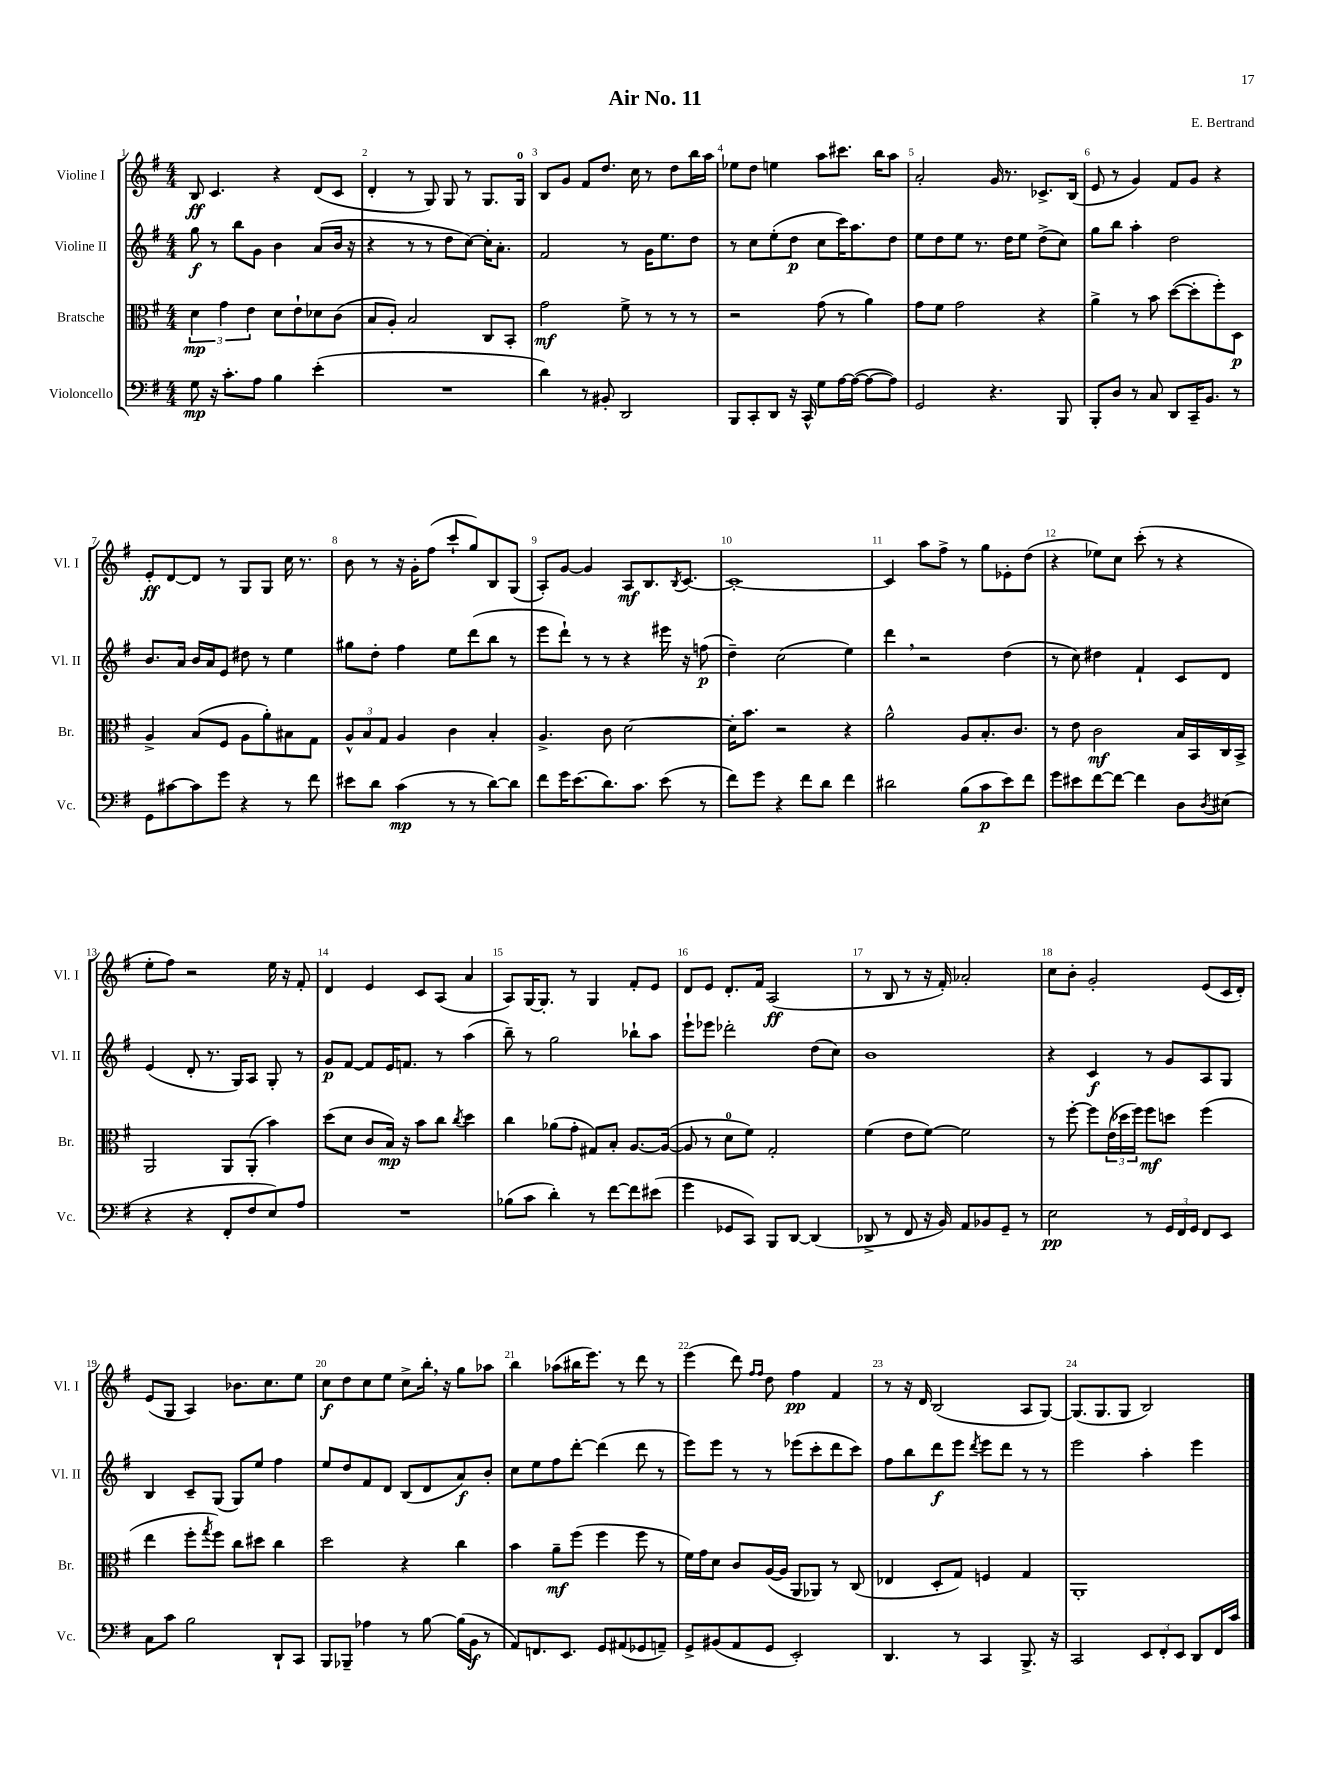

**kern	**dynam	**kern	**dynam	**kern	**dynam	**kern	**dynam
*part4	*part4	*part3	*part3	*part2	*part2	*part1	*part1
*staff4	*staff4	*staff3	*staff3	*staff2	*staff2	*staff1	*staff1
*I"Violoncello	*	*I"Bratsche	*	*I"Violine II	*	*I"Violine I	*
*I'Vc.	*	*I'Br.	*	*I'Vl. II	*	*I'Vl. I	*
*clefF4	*	*clefC3	*	*clefG2	*	*clefG2	*
*k[f#]	*	*k[f#]	*	*k[f#]	*	*k[f#]	*
*M4/4	*	*M4/4	*	*M4/4	*	*M4/4	*
=1	=1	=1	=1	=1	=1	=1	=1
8G\	mp	6d\	mp	8gg\	f	8B/	ff
16r	.	.	.	8r	.	4.c/	.
.	.	6g\	.	.	.	.	.
8.c'\L	.	.	.	.	.	.	.
.	.	.	.	8bb\L	.	.	.
.	.	6e\	.	.	.	.	.
8A\J	.	.	.	8g\J	.	.	.
4B\	.	8d\L	.	4b\	.	4r	.
.	.	8e`\	.	.	.	.	.
(4e'\	.	8d-X\	.	(8a/L	.	(8d/L	.
.	.	(8c\J	.	16b/Jk	.	8c/J	.
.	.	.	.	16r	.	.	.
=2	=2	=2	=2	=2	=2	=2	=2
1r	.	8B/L	.	4r	.	4d'/	.
.	.	8A'/J)	.	.	.	.	.
.	.	2B/	.	8r	.	8r	.
.	.	.	.	8r	.	8G/)	.
.	.	.	.	8dd\L	.	8G/	.
.	.	.	.	[8cc\J)	.	8r	.
.	.	8C/L	.	16cc'\KL]	.	8.G/L	.
.	.	.	.	8.a'\J	.	.	.
.	.	8BB'/J	.	.	.	.	.
.	.	.	.	.	.	16G/Jk	.
=3	=3	=3	=3	=3	=3	=3	=3
4d\)	.	2g\	mf	2f#/	.	8B/L	.
.	.	.	.	.	.	8g/J	.
8r	.	.	.	.	.	8f#/L	.
8BB#X'/	.	.	.	.	.	8.dd/J	.
2DD/	.	8f#^\	.	8r	.	.	.
.	.	.	.	.	.	16cc\	.
.	.	8r	.	16g\KL	.	8r	.
.	.	.	.	8.ee\	.	.	.
.	.	8r	.	.	.	8dd\L	.
.	.	8r	.	8dd\J	.	16bb\L	.
.	.	.	.	.	.	16aa\JJ	.
=4	=4	=4	=4	=4	=4	=4	=4
8BBB/L	.	2r	.	8r	.	8ee-X\L	.
8CC'/	.	.	.	8cc\L	.	8dd\J	.
8DD/J	.	.	.	(8ee'\	.	4een\	.
16r	.	.	.	8dd\J	p	.	.
16CC^^/	.	.	.	.	.	.	.
8G\L	.	(8g\	.	8cc\L	.	8aa\L	.
[16A\L	.	8r	.	16ccc\K)	.	8.ccc#X\J	.
(16A\JJ_	.	.	.	8.aa\	.	.	.
8A\L_	.	4a\)	.	.	.	.	.
.	.	.	.	.	.	16bb\KL	.
8A\J])	.	.	.	8dd\J	.	8aa\J	.
=5	=5	=5	=5	=5	=5	=5	=5
2GG/	.	8g\L	.	8ee\L	.	2a'/	.
.	.	8f#\J	.	8dd\	.	.	.
.	.	2g\	.	8ee\J	.	.	.
.	.	.	.	8.r	.	.	.
4.r	.	.	.	.	.	16g/	.
.	.	.	.	16dd\KL	.	8.r	.
.	.	.	.	8ee\J	.	.	.
.	.	4r	.	(8dd^\L	.	8.c-X^/L	.
8BBB/	.	.	.	8cc\J)	.	.	.
.	.	.	.	.	.	(16B/Jk	.
=6	=6	=6	=6	=6	=6	=6	=6
8BBB'/L	.	4a^\	.	8gg\L	.	8e/	.
8D/J	.	.	.	8bb\J	.	8r	.
8r	.	8r	.	4aa'\	.	4g/)	.
8C/	.	8b\	.	.	.	.	.
8DD/L	.	([8dd\L	.	2dd\	.	8f#/L	.
16CC~/K	.	8dd'\]	.	.	.	8g/J	.
8.BB/J	.	.	.	.	.	.	.
.	.	8ff#'\)	.	.	.	4r	.
8r	.	8D\J	p	.	.	.	.
!!LO:LB:g=z
=7	=7	=7	=7	=7	=7	=7	=7
8GG\L	.	4A^/	.	8.b/L	.	8e'/L	ff
[8c#X\	.	.	.	.	.	[8d/	.
.	.	.	.	16a/Jk	.	.	.
8c#\]	.	(8B/L	.	16b/LL	.	8d/J]	.
.	.	.	.	16a/J	.	.	.
8g\J	.	8F#/J	.	8e/J	.	8r	.
4r	.	8A\L	.	8dd#X\	.	8G/L	.
.	.	8a'\)	.	8r	.	8G/J	.
8r	.	8B#X\	.	4ee\	.	16cc\	.
.	.	.	.	.	.	8.r	.
8f#\	.	8G\J	.	.	.	.	.
=8	=8	=8	=8	=8	=8	=8	=8
8e#X\L	.	12A^^/L	.	8gg#X\L	.	8b\	.
.	.	12B/	.	.	.	.	.
8d\J	.	.	.	8dd'\J	.	8r	.
.	.	12G/J	.	.	.	.	.
(4c\	mp	4A/	.	4ff#\	.	16r	.
.	.	.	.	.	.	16g'\KL	.
.	.	.	.	.	.	(8ff#\J	.
8r	.	4c\	.	8ee\L	.	8ccc`/L	.
8r	.	.	.	(8ddd\	.	8gg/)	.
[8d\L)	.	4B'/	.	8bb\J	.	8B/	.
8d\J]	.	.	.	8r	.	(8G/J	.
=9	=9	=9	=9	=9	=9	=9	=9
8f#\L	.	4.A^/	.	8eee\L	.	8A'/L)	.
16g\K	.	.	.	8ddd`\J)	.	[8g/J	.
(8.e\	.	.	.	.	.	.	.
.	.	.	.	8r	.	4g/]	.
8.d\)	.	8c\	.	8r	.	.	.
.	.	[2d\	.	4r	.	8A/L	mf
8.c\J	.	.	.	.	.	.	.
.	.	.	.	.	.	8.B/	.
(8e\	.	.	.	16eee#X\	.	.	.
.	.	.	.	.	.	8qB/	.
.	.	.	.	16r	.	[8.c/J	.
8r	.	.	.	(8ffn\	p	.	.
=10	=10	=10	=10	=10	=10	=10	=10
8f#\L)	.	16d'\KL]	.	4dd~\)	.	1c'_	.
.	.	8.b\J	.	.	.	.	.
8g\J	.	.	.	.	.	.	.
4r	.	2r	.	(2cc\	.	.	.
8f#\L	.	.	.	.	.	.	.
8d\J	.	.	.	.	.	.	.
4f#\	.	4r	.	4ee\)	.	.	.
=11	=11	=11	=11	=11	=11	=11	=11
2d#X\	.	2a^^\	.	4ddd,\	.	4c/]	.
.	.	.	.	2r	.	8aa\L	.
.	.	.	.	.	.	8ff#^\J	.
(8B\L	.	8A/L	.	.	.	8r	.
8c\	p	8.B'/	.	.	.	8gg\L	.
8e\)	.	.	.	(4dd\	.	8e-X'\	.
.	.	8.c/J	.	.	.	.	.
8f#\J	.	.	.	.	.	(8dd\J	.
=12	=12	=12	=12	=12	=12	=12	=12
8g\L	.	8r	.	8r	.	4r	.
8e#X\	.	8e\	.	8cc\)	.	.	.
[8f#\	.	2c\	mf	4dd#X\	.	8ee-X\L)	.
8f#\J_	.	.	.	.	.	8cc\J	.
4f#\]	.	.	.	4f#`/	.	(8ccc'\	.
.	.	.	.	.	.	8r	.
8D\L	.	16B/LL	.	8c/L	.	4r	.
.	.	16BB/	.	.	.	.	.
8qD/	.	.	.	.	.	.	.
(8E#X\J	.	16C/	.	8d/J	.	.	.
.	.	16BB^/JJ	.	.	.	.	.
!!LO:LB:g=z
=13	=13	=13	=13	=13	=13	=13	=13
4r	.	2AA/	.	(4e/	.	8ee'\L	.
.	.	.	.	.	.	8ff#\J)	.
4r	.	.	.	8d'/	.	2r	.
.	.	.	.	8.r	.	.	.
8FF#'/L	.	8AA/L	.	.	.	.	.
.	.	.	.	16G/KL)	.	.	.
8F#/	.	(8AA'/J	.	8A/J	.	.	.
8E/)	.	4b\)	.	8G'/	.	16ee\	.
.	.	.	.	.	.	16r	.
8A/J	.	.	.	8r	.	8f#'/	.
=14	=14	=14	=14	=14	=14	=14	=14
1r	.	(8dd\L	.	8g/L	p	4d/	.
.	.	8d\J	.	[8f#/J	.	.	.
.	.	8c/L	.	8f#/L]	.	4e/	.
.	.	16B/Jk)	mp	16e/K	.	.	.
.	.	16r	.	8.fn/J	.	.	.
.	.	8b\L	.	.	.	8c/L	.
.	.	8cc\J	.	8r	.	(8A/J	.
.	.	8qcc/	.	.	.	.	.
.	.	4dd\	.	(4aa\	.	4a/	.
=15	=15	=15	=15	=15	=15	=15	=15
(8B-X\L	.	4cc\	.	8bb~\)	.	8A/L)	.
8c\J	.	.	.	8r	.	[16G/K	.
.	.	.	.	.	.	8.G'/J]	.
4d'\)	.	(8a-X\L	.	2gg\	.	.	.
.	.	8g'\J	.	.	.	8r	.
8r	.	8G#X/L)	.	.	.	4G/	.
[8f#\L	.	8B'/J	.	.	.	.	.
8f#\]	.	[8.A/L	.	8bb-X`\L	.	8f#'/L	.
(8e#X\J	.	.	.	8aa\J	.	8e/J	.
.	.	(16A/Jk_	.	.	.	.	.
=16	=16	=16	=16	=16	=16	=16	=16
4g\	.	8A/]	.	8eee`\L	.	8d/L	.
.	.	8r	.	8eee-X\J	.	8e/J	.
8GG-X/L	.	8d\L	.	2ddd-X'\	.	8.d'/L	.
8CC/J)	.	8f#\J)	.	.	.	.	.
.	.	.	.	.	.	16f#/Jk	.
8BBB/L	.	2G'/	.	.	.	(2A/	ff
[8DD/J	.	.	.	.	.	.	.
(4DD/]	.	.	.	(8dd\L	.	.	.
.	.	.	.	8cc\J)	.	.	.
=17	=17	=17	=17	=17	=17	=17	=17
8DD-X^/	.	(4f#\	.	1b	.	8r	.
8r	.	.	.	.	.	8B/	.
8FF#/	.	8e\L	.	.	.	8r	.
16r	.	[8f#\J)	.	.	.	16r	.
16BB/)	.	.	.	.	.	16f#'/)	.
8AA/L	.	2f#\]	.	.	.	2a-X'/	.
8BB-X/	.	.	.	.	.	.	.
8GG~/J	.	.	.	.	.	.	.
8r	.	.	.	.	.	.	.
=18	=18	=18	=18	=18	=18	=18	=18
2E\	pp	8r	.	4r	.	8cc\L	.
.	.	[8ff#'\	.	.	.	8b'\J	.
.	.	8ff#\L]	.	4c/	f	2g'/	.
.	.	(24e\L	.	.	.	.	.
.	.	24dd-X\	.	.	.	.	.
.	.	24ff#\JJ)	.	.	.	.	.
8r	.	8ff#\L	mf	8r	.	.	.
24GG/LL	.	8ddn\J	.	8g/L	.	.	.
24FF#/	.	.	.	.	.	.	.
24GG/JJ	.	.	.	.	.	.	.
8FF#/L	.	(4ff#\	.	8A/	.	(8e/L	.
8EE/J	.	.	.	8G/J	.	16c/L	.
.	.	.	.	.	.	16d'/JJ)	.
!!LO:LB:g=z
=19	=19	=19	=19	=19	=19	=19	=19
8C\L	.	4ee\	.	4B/	.	(8e/L	.
8c\J	.	.	.	.	.	8G/J	.
2B\	.	8ff#'\L	.	8c~/L	.	4A/)	.
.	.	8qgg/	.	.	.	.	.
.	.	8ff#\J)	.	(8G/J	.	.	.
.	.	8cc\L	.	8G/L)	.	8.b-X\L	.
.	.	8dd#X\J	.	8ee/J	.	.	.
.	.	.	.	.	.	8.cc\	.
8DD`/L	.	4cc\	.	4ff#\	.	.	.
8CC/J	.	.	.	.	.	8ee\J	.
=20	=20	=20	=20	=20	=20	=20	=20
8BBB/L	.	2dd\	.	8ee/L	.	8cc\L	f
8BBB-X~/J	.	.	.	8dd/	.	8dd\	.
4A-X\	.	.	.	8f#/	.	8cc\	.
.	.	.	.	8d/J	.	8ee\J	.
8r	.	4r	.	(8B/L	.	8cc^\L	.
[8B\	.	.	.	8d/	.	16bb',\Jk	.
.	.	.	.	.	.	16r	.
(16B\LL]	.	4cc\	.	8a/)	f	8gg\L	.
16BB\JJ	f	.	.	.	.	.	.
8r	.	.	.	8b'/J	.	8aa-X\J	.
=21	=21	=21	=21	=21	=21	=21	=21
8AA/L)	.	4b\	.	8cc\L	.	4bb\	.
8.FFn/	.	.	.	8ee\	.	.	.
.	.	8a~\L	mf	8ff#\	.	(8aa-X\L	.
8.EE/J	.	.	.	.	.	.	.
.	.	(8ff#\J	.	[8ddd'\J	.	16bb#X\K	.
.	.	.	.	.	.	8.eee\J)	.
8GG/L	.	4ff#\	.	(4ddd\]	.	.	.
(8AA#X/	.	.	.	.	.	8r	.
8GG-X/	.	8ff#\	.	8ddd\	.	8ddd\	.
8AAn~/J)	.	8r	.	8r	.	8r	.
=22	=22	=22	=22	=22	=22	=22	=22
8GG^/L	.	16f#\LL)	.	8eee\L)	.	(4eee\	.
.	.	16g\J	.	.	.	.	.
(8BB#X/	.	8d\J	.	8eee\J	.	.	.
8AA/	.	8c/L	.	8r	.	8ddd\)	.
.	.	.	.	.	.	16qqff#/LL	.
.	.	.	.	.	.	16qqff#/JJ	.
8GG/J	.	([16A/L	.	8r	.	8dd\	.
.	.	16A/JJ]	.	.	.	.	.
2EE'/)	.	8AA/L	.	(8eee-X\L	.	4ff#\	pp
.	.	8AA-X/J)	.	8ccc'\	.	.	.
.	.	8r	.	8ddd\	.	4f#/	.
.	.	(8C/	.	8ccc\J)	.	.	.
=23	=23	=23	=23	=23	=23	=23	=23
4.DD/	.	4E-X/	.	8ff#\L	.	8r	.
.	.	.	.	8bb\	.	16r	.
.	.	.	.	.	.	16d/	.
.	.	8D'/L	.	8ddd\	f	(2B/	.
8r	.	8G/J)	.	8eee\J	.	.	.
.	.	.	.	8qddd/	.	.	.
4CC/	.	4Fn/	.	8eee\L	.	.	.
.	.	.	.	8ddd\J	.	.	.
8.BBB^/	.	4G/	.	8r	.	8A/L	.
.	.	.	.	8r	.	[8G/J)	.
16r	.	.	.	.	.	.	.
=24	=24	=24	=24	=24	=24	=24	=24
2CC/	.	1AA'	.	2eee\	.	(8.G/L]	.
.	.	.	.	.	.	8.G/	.
.	.	.	.	.	.	8G/J	.
12EE/L	.	.	.	4aa'\	.	2B/)	.
12FF#'/	.	.	.	.	.	.	.
12EE/J	.	.	.	.	.	.	.
8DD/L	.	.	.	4eee\	.	.	.
16FF#/L	.	.	.	.	.	.	.
16c/JJ	.	.	.	.	.	.	.
==	==	==	==	==	==	==	==
*-	*-	*-	*-	*-	*-	*-	*-
